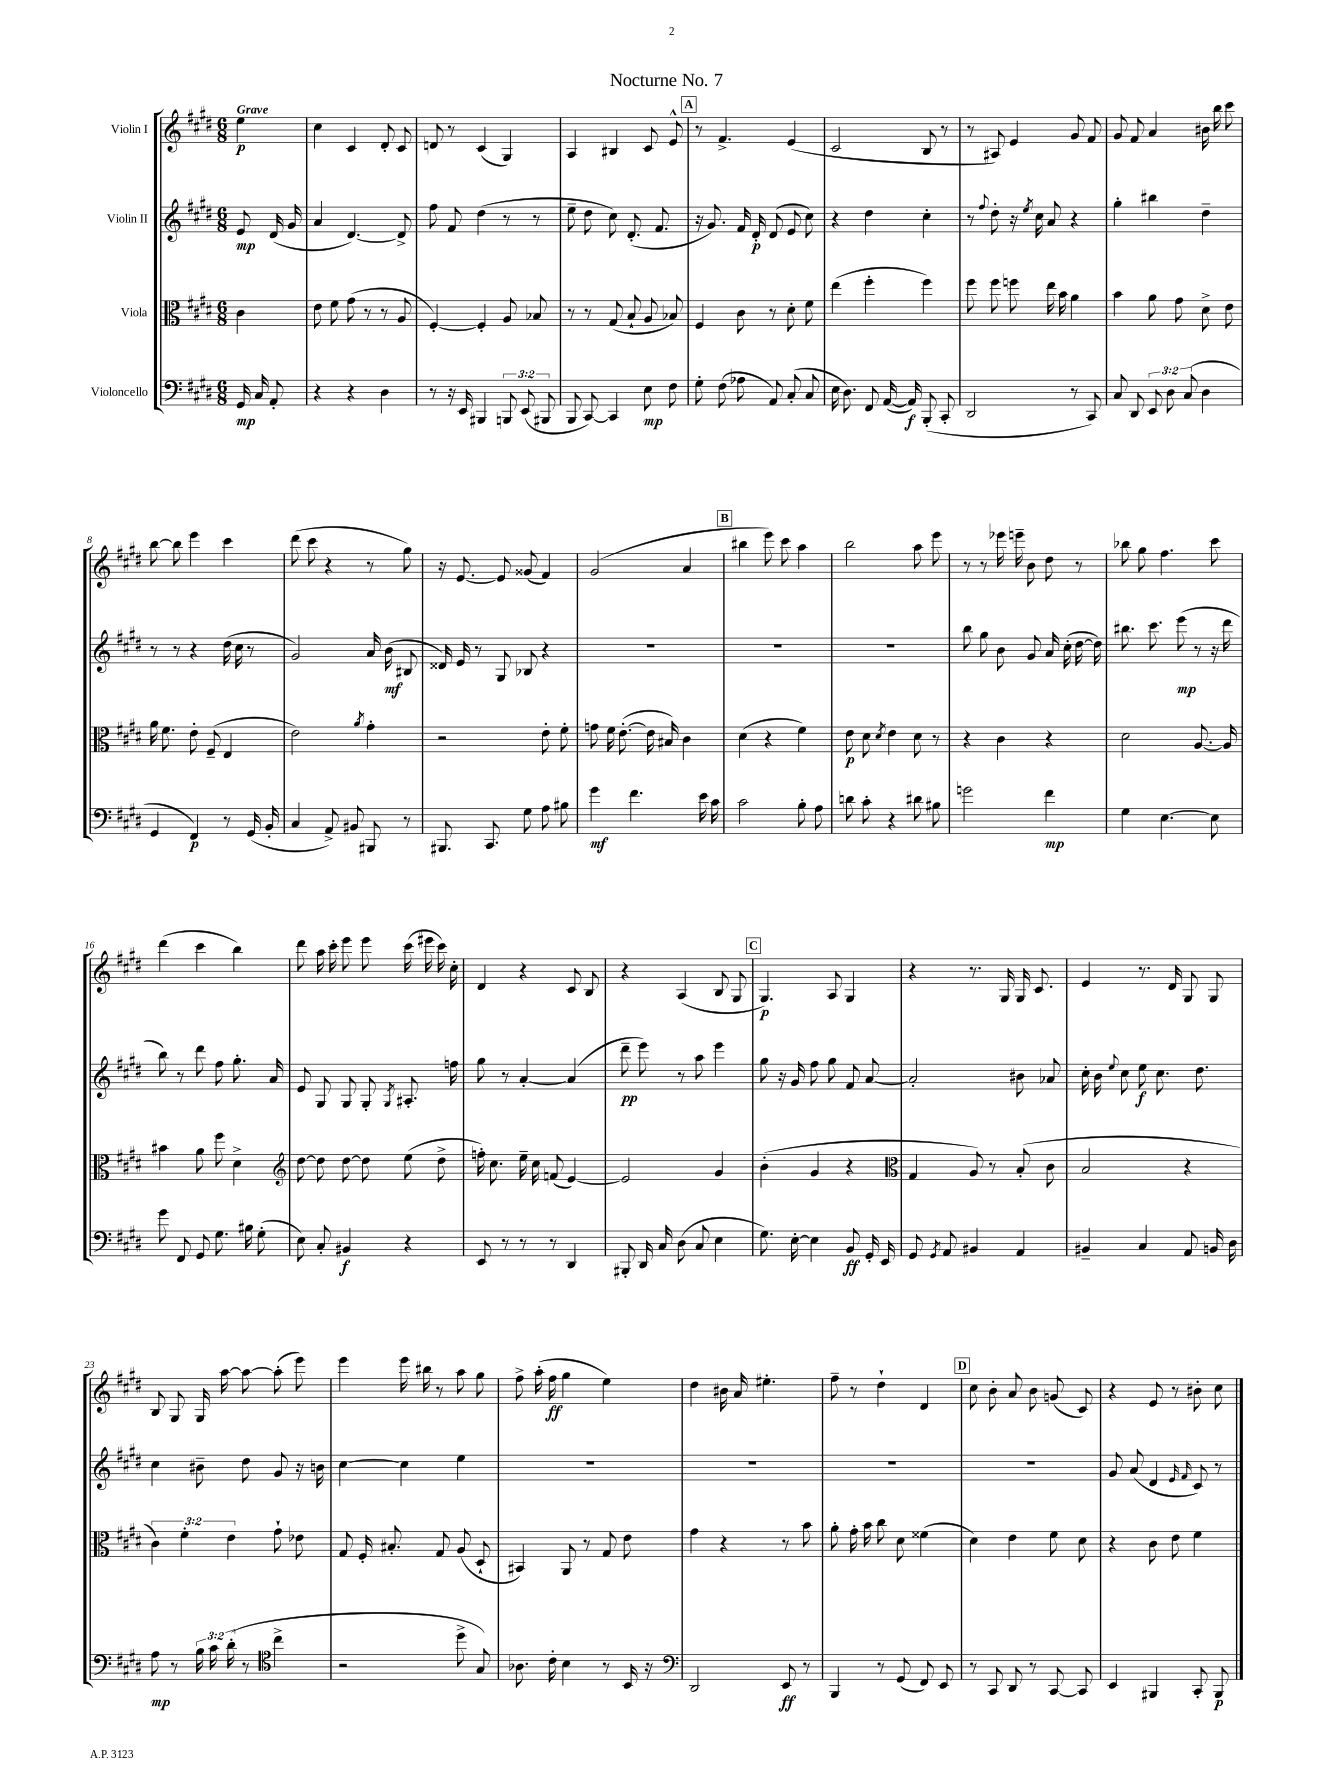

**kern	**kern	**kern	**kern
*staff4	*staff3	*staff2	*staff1
*clefF4	*clefC3	*clefG2	*clefG2
*k[f#c#g#d#]	*k[f#c#g#d#]	*k[f#c#g#d#]	*k[f#c#g#d#]
*M6/8	*M6/8	*M6/8	*M6/8
16GG#	4c#	8e	4ee
16C#	.	.	.
8AA'	.	(16d#	.
.	.	16g#	.
=	=	=	=
4r	8e	4a	4cc#
.	8f#	.	.
4r	(8g#	[4.d#)	4c#
.	8r	.	.
4D#	8r	.	8d#'
.	8A	8d#^]	8c#
=	=	=	=
8r	[4F#')	8ff#	8d
16r	.	8f#	8r
16EE	.	.	.
4BBB#	4F#']	(4dd#	(4c#
12BBB	8A	8r	4G#)
(12EE	.	.	.
.	8B-	8r	.
12BBB#	.	.	.
=	=	=	=
8BBB	8r	8ee~	4A
[8CC#)	8r	8dd#	.
4CC#]	(8G#	8cc#)	4B#
.	8B`	(8.d#'	.
8E	8A	.	8c#
.	.	8.f#	.
8F#	8B-)	.	8e^^
=	=	=	=
8G#'	4F#	16r	8r
.	.	8.g#)	.
(8F#	.	.	4.f#^
8A-	8c#	16f#	.
.	.	16d#'	.
8AA)	8r	(8d#	.
(8C#'	8d#'	8e	(4e
8C#	8f#	8cc#)	.
=	=	=	=
16E	(4ee	4r	2c#
8.D#)	.	.	.
8FF#	4ff#'	4dd#	.
([16AA	.	.	.
16AA])	.	.	.
(8BBB'	4ff#)	4cc#'	8B
8CC#'	.	.	8r
=	=	=	=
2DD#	8ff#	8r	8r
.	.	8qqff#	.
.	8ff#	8dd#'	8A#)
.	8ff	16r	4e
.	.	8qee	.
.	.	16cc#	.
.	16ee	8a	.
.	16b	.	.
8r	4a	4r	8g#
8CC#)	.	.	8f#
=	=	=	=
8C#	4b	4gg#'	8g#
8DD#	.	.	8f#
12EE	8a	4bb#	4a
12D#	.	.	.
.	8g#	.	.
(12C#	.	.	.
4D#	8d#^	4dd#~	16b#
.	.	.	16bb
.	8e	.	8ccc#
=	=	=	=
4GG#	16a	8r	[8bb
.	8.f#	.	.
.	.	8r	8bb]
4FF#)	8e'	4r	4eee
.	(8F#~	.	.
8r	4E	(16dd#	4ccc#
.	.	16cc#	.
(16GG#	.	8r	.
16BB'	.	.	.
=	=	=	=
4C#	2e)	2g#)	(8ddd#
.	.	.	8ccc#
8AA^)	.	.	4r
8BB#	.	.	.
.	8qa	.	.
8BBB#	4g#'	16a	8r
.	.	(16b	.
8r	.	8B#	8gg#)
=	=	=	=
8.BBB#	2r	16d##)	16r
.	.	16e	[8.e
.	.	8r	.
8.CC#	.	.	.
.	.	8G#	8e]
8G#	.	8B-	(8g##
8A	8e'	4r	4f#)
8B#	8f#'	.	.
=	=	=	=
4g#	8g	2.r	(2g#
.	16f#	.	.
.	([8.e'	.	.
4.f#	.	.	.
.	16e]	.	.
.	16B#)	.	.
.	4c#	.	4a
16e	.	.	.
16c#	.	.	.
=	=	=	=
2c#	(4d#	2.r	4bb#
.	4r	.	8eee)
.	.	.	8ccc#
8B'	4f#)	.	4aa
8A	.	.	.
=	=	=	=
8d	8e	2.r	2bb
8c#'	8d#	.	.
.	8qd#	.	.
4r	4e	.	.
8d#	8d#	.	8aa
8B#	8r	.	8eee
=	=	=	=
2g	4r	8bb	8r
.	.	8gg#	8r
.	4c#	8b	16eee-
.	.	.	16eee~
.	.	8g#	8b
4f#	4r	16a	8dd#
.	.	(16cc#'	.
.	.	[16dd#	8r
.	.	16dd#])	.
=	=	=	=
4G#	2d#	8.bb#	8bb-
.	.	.	8gg#
.	.	8.ccc#	.
[4.E	.	.	4.ff#
.	.	(8eee	.
.	[8.A	8r	.
8E]	.	16r	8ccc#
.	16A]	16ddd#	.
=	=	=	=
8g#	4b#	8bb)	(4ddd#
8FF#	.	8r	.
8GG#	8a	8ddd#	4ccc#
8.G#	8ff#	8ff#	.
.	4d#^	8.gg#'	4bb)
16B#	.	.	.
(8G#'	.	.	.
.	.	16a	.
=	=	=	=
*	*clefG2	*	*
8E)	[8dd#	8e	8ddd#
8C#'	8dd#]	8G#	16aa
.	.	.	16ccc#'
4BB#	[8dd#	8G#	8eee
.	8dd#]	8G#'	8eee
.	.	8qG#	.
4r	(8ee	8.A#'	(16ccc#
.	.	.	16eee#
.	8dd#^	.	16ccc#)
.	.	16ff	16cc#'
=	=	=	=
8EE	16ff')	8gg#	4d#
.	8.cc#	.	.
8r	.	8r	.
8r	16ee~	[4a'	4r
.	16cc#	.	.
8r	(8f	.	.
4DD#	[4e)	(4a]	8c#
.	.	.	8B
=	=	=	=
8BBB#'	2e]	8ddd#~	4r
16DD#	.	8eee)	.
16C#	.	.	.
(8D#	.	8r	(4A
8C#	.	8aa	.
4E	4g#	4eee	8B
.	.	.	8G#
=	=	=	=
8.G#)	(4b'	8gg#	4.G#)
.	.	16r	.
[16E'	.	16g#	.
4E]	4g#	8ff#	.
.	.	8gg#	8A
8BB	4r	8f#	4G#
16GG#'	.	[8a	.
16EE	.	.	.
=	=	=	=
*	*clefC3	*	*
8GG#	4G#	2a']	4r
8qGG#	.	.	.
8AA	.	.	.
4BB#	8A)	.	8.r
.	8r	.	.
.	.	.	16G#
4AA	(8B'	8b#	16G#
.	.	.	8.c#
.	8c#	8a-	.
=	=	=	=
4BB#~	2B	16cc#'	4e
.	.	16b	.
.	.	8qqee	.
.	.	8cc#	.
4C#	.	8ee	8.r
.	.	8.cc#	.
.	.	.	16d#
8AA	4r	.	8G#
.	.	8.dd#	.
16BB	.	.	8G#
16D#	.	.	.
=	=	=	=
8A	6c#)	4cc#	8B
8r	.	.	8G#
.	6f#'	.	.
24B	.	8b#~	16G#
24c#	.	.	.
.	.	.	[16aa
(24d#'	6e	.	.
8r	.	8dd#	8aa_
*clefC4	*	*	*
4cc#^	8g#`	8g#	(8aa']
.	8e-	16r	8eee)
.	.	16b	.
=	=	=	=
2r	8G#	[4cc#	4eee
.	16F#'	.	.
.	8.B#'	.	.
.	.	4cc#]	16eee
.	.	.	16bb#
.	8G#	.	8r
8dd#^	(8A	4ee	8aa
8G#)	8D#`	.	8gg#
=	=	=	=
8.A-	4BB#)	2.r	8ff#^
.	.	.	(16aa'
16c#'	.	.	16ff#
4B	8AA	.	4gg#
.	8r	.	.
8r	8G#	.	4ee)
16BB	8e	.	.
16r	.	.	.
=	=	=	=
*clefF4	*	*	*
2DD#	4g#	2.r	4dd#
.	4r	.	16b#
.	.	.	16a
.	.	.	4.ee#'
8EE	8r	.	.
8r	8b	.	.
=	=	=	=
4BBB	8a'	2.r	8ff#~
.	16g#'	.	8r
.	16b	.	.
8r	8cc#	.	4dd#`
(8GG#	8d#	.	.
8FF#)	(4f##	.	4d#
8EE	.	.	.
=	=	=	=
8r	4d#)	2.r	8cc#
8CC#	.	.	8b'
8DD#	4e	.	8a
8r	.	.	8b
[8CC#	8f#	.	(8g
8CC#]	8d#	.	8c#)
=	=	=	=
4EE	4r	8g#	4r
.	.	(8a	.
4BBB#	8c#	4d#	8e
.	8e	.	8r
.	.	16qqe	.
.	.	16qqf#	.
8CC#'	4f#	8c#)	8b#'
8BBB#	.	8r	8cc#
==	==	==	==
*-	*-	*-	*-
